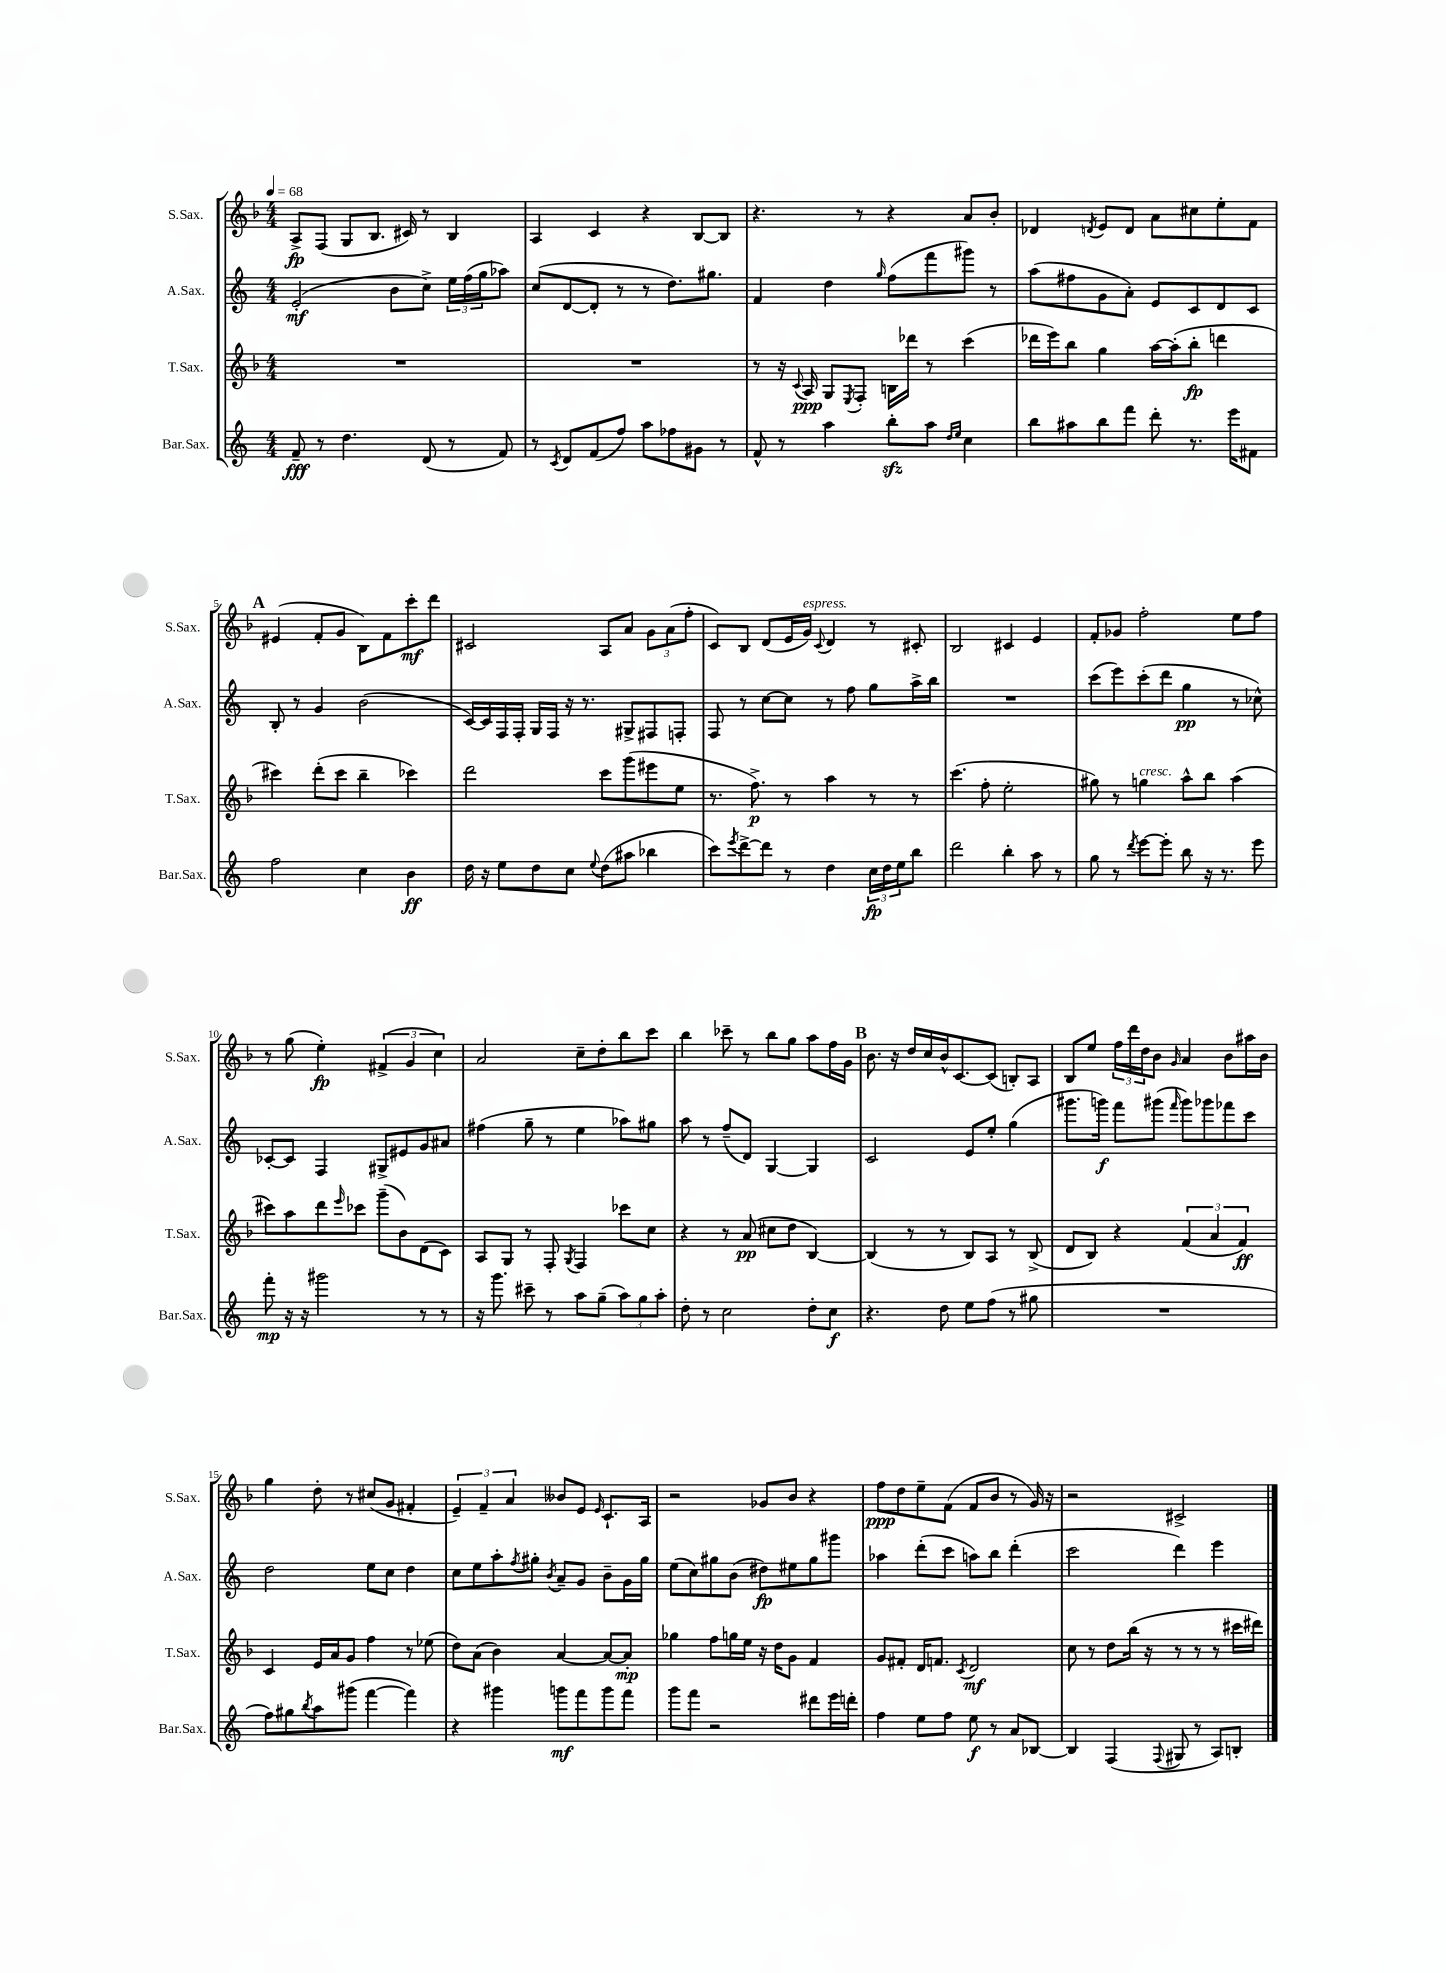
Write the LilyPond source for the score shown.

<<
\new StaffGroup <<
\new Staff = "s0" \with { instrumentName = "S.Sax." shortInstrumentName = "S.Sax." } {
    \clef treble \key f \major \numericTimeSignature \time 4/4 \tempo 4 = 68
    a8->\fp f8( g8 bes8. cis'16) r8 bes4 |
    a4 c'4 r4 bes8~ bes8 |
    r4. r8 r4 a'8 bes'8-. |
    des'4 \acciaccatura { d'8 } e'8 d'8 a'8 cis''8 e''8-. f'8 |
    \mark \markup { \bold "A" } eis'4( f'8-. g'8 bes8) f'8 c'''8-.\mf d'''8 |
    cis'2 a8 a'8 \tuplet 3/2 { g'8 a'8( f''8-. } |
    c'8) bes8 d'8( e'16 g'16^\markup { \italic "espress." }) \appoggiatura { c'8 } d'4 r8 cis'8-. |
    bes2 cis'4 e'4 |
    f'8-. ges'8 f''2-. e''8 f''8 |
    r8 g''8( e''4-.\fp) \tuplet 3/2 { fis'4->( g'4 c''4) } |
    a'2 c''8-- d''8-. bes''8 c'''8 |
    bes''4 ces'''8-- r8 bes''8 g''8 a''8 f''16 g'16 |
    \mark \markup { \bold "B" } bes'8. r16 d''16 c''16 bes'16-^ c'8.~ c'8( b8-.) a8 |
    bes8 e''8 \tuplet 3/2 { f''16 d'''16 d''16 } bes'8 \grace { g'16 } a'4 bes'8 ais''16 bes'16 |
    g''4 d''8-. r8 cis''8( g'8 fis'4-. |
    \tuplet 3/2 { e'4--) f'4-- a'4 } beses'8 e'8 \grace { e'16 } c'8.-! a16 |
    r2 ges'8 bes'8 r4 |
    f''8\ppp d''8 e''8-- f'8( f'8 bes'8 r8 g'16) r16 |
    r2 cis'2-> \bar "|." |
}
\new Staff = "s1" \with { instrumentName = "A.Sax." shortInstrumentName = "A.Sax." } {
    \clef treble \key c \major \numericTimeSignature \time 4/4
    e'2-.\mf( b'8 c''8->) \tuplet 3/2 { e''16 f''16( g''16 } aes''8) |
    c''8( d'8~ d'8-. r8 r8 d''8.) gis''8. |
    f'4 d''4 \grace { g''16 } f''8( f'''8 gis'''8) r8 |
    a''8( fis''8 g'8 a'8-.) e'8 c'8 d'8 c'8 |
    \mark \markup { \bold "A" } b8-. r8 g'4 b'2( |
    c'16~) c'16 f16 f16-. g16 f16 r16 r8. gis8-> fis8 f8-. |
    f8 r8 c''8~ c''8 r8 f''8 g''8 a''16-> b''16 |
    R1 |
    c'''8( e'''8) c'''8-.( d'''8 g''4\pp r8 ces''8-^) |
    ces'8~-. ces'8 f4 gis8-> eis'8 g'8 ais'8 |
    fis''4( g''8-- r8 e''4 aes''8) gis''8 |
    a''8 r8 f''8--( d'8) g4~ g4 |
    \mark \markup { \bold "B" } c'2 e'8 e''8-. g''4( |
    gis'''8. g'''16\f) f'''8 gis'''8( \grace { f'''16 } gis'''8) ges'''8 fes'''8 c'''8 |
    d''2 e''8 c''8 d''4 |
    c''8 e''8 a''8-. \acciaccatura { f''8 } gis''8-. \acciaccatura { b'8 } a'8-- g'8 b'8-- g'16 gis''16 |
    e''8( c''8) gis''8 b'8( dis''8\fp) eis''8 gis''8 gis'''8 |
    aes''4 d'''8-.( c'''8 a''8) b''8 d'''4-.( |
    c'''2 d'''4) e'''4 \bar "|." |
}
\new Staff = "s2" \with { instrumentName = "T.Sax." shortInstrumentName = "T.Sax." } {
    \clef treble \key f \major \numericTimeSignature \time 4/4
    R1 |
    R1 |
    r8 r16 \appoggiatura { c'8 } a16\ppp g8 \acciaccatura { e8 } f8-. b16 des'''16 r8 c'''4( |
    des'''16 e'''16) bes''8 g''4 a''16~ a''16-.( bes''8-.\fp d'''4 |
    \mark \markup { \bold "A" } cis'''4) d'''8-.( cis'''8 bes''4-- ces'''4) |
    d'''2 c'''8 g'''8( eis'''8 e''8 |
    r8. f''8.->\p) r8 a''4 r8 r8 |
    c'''4.( f''8-. e''2-. |
    gis''8) r8 g''4^\markup { \italic "cresc." } a''8-^ bes''8 a''4( |
    cis'''8) a''8 d'''8 \grace { e'''16 } ces'''8 g'''8--( bes'8) d'8( c'8) |
    a8 g8 r8 f8-. \acciaccatura { g8 } f4 ces'''8 c''8 |
    r4 r8 a'8\pp( cis''8 d''8 bes4~) |
    \mark \markup { \bold "B" } bes4( r8 r8 bes8) a8 r8 bes8->( |
    d'8 bes8) r4 \tuplet 3/2 { f'4( a'4 f'4\ff) } |
    c'4 e'16 a'16 g'8 f''4 r8 ees''8( |
    d''8) a'8( bes'4) a'4~ a'8~ a'8-.\mp |
    ges''4 f''8 g''16 e''16 r16 d''16 g'8 f'4 |
    g'8 fis'8-. d'16 f'8. \acciaccatura { c'8 } d'2\mf |
    c''8 r8 d''8 bes''16( r16 r8 r8 r8 cis'''16 dis'''16) \bar "|." |
}
\new Staff = "s3" \with { instrumentName = "Bar.Sax." shortInstrumentName = "Bar.Sax." } {
    \clef treble \key c \major \numericTimeSignature \time 4/4
    f'8--\fff r8 d''4. d'8( r8 f'8) |
    r8 \acciaccatura { c'8 } d'8 f'8( f''8) a''8 fes''8 gis'8 r8 |
    f'8-^ r8 a''4 b''8-.\sfz a''8 \grace { d''16 e''16 } c''4 |
    b''8 ais''8 b''8 f'''8 d'''8-. r8. e'''16 fis'8 |
    \mark \markup { \bold "A" } f''2 c''4 b'4\ff |
    d''16 r16 e''8 d''8 c''8 \appoggiatura { e''8 } d''8( ais''8 bes''4 |
    c'''8) \acciaccatura { e'''8 } d'''8~-> d'''8 r8 d''4 \tuplet 3/2 { c''16\fp d''16 e''16 } b''8 |
    d'''2 b''4-. a''8 r8 |
    g''8 r8 \acciaccatura { d'''8 } e'''8~ e'''8-. b''8 r16 r8. e'''8 |
    f'''8-.\mp r16 r16 gis'''2 r8 r8 |
    r16 g'''8. cis'''8-- r8 a''8 g''8--( \tuplet 3/2 { a''8) g''8 a''8-. } |
    d''8-. r8 c''2 d''8-. c''8\f |
    \mark \markup { \bold "B" } r4. d''8 e''8 f''8( r8 gis''8 |
    R1 |
    f''8) gis''8 \acciaccatura { b''8 } a''8 gis'''8( f'''4~ f'''4) |
    r4 gis'''4 g'''8\mf f'''8 g'''8 f'''8 |
    g'''8 f'''8 r2 dis'''8 e'''16 d'''16-. |
    f''4 e''8 f''8 e''8\f r8 a'8 bes8~ |
    bes4 f4( \appoggiatura { f8 } gis8 r8 a8) b8-. \bar "|." |
}
>>
>>
